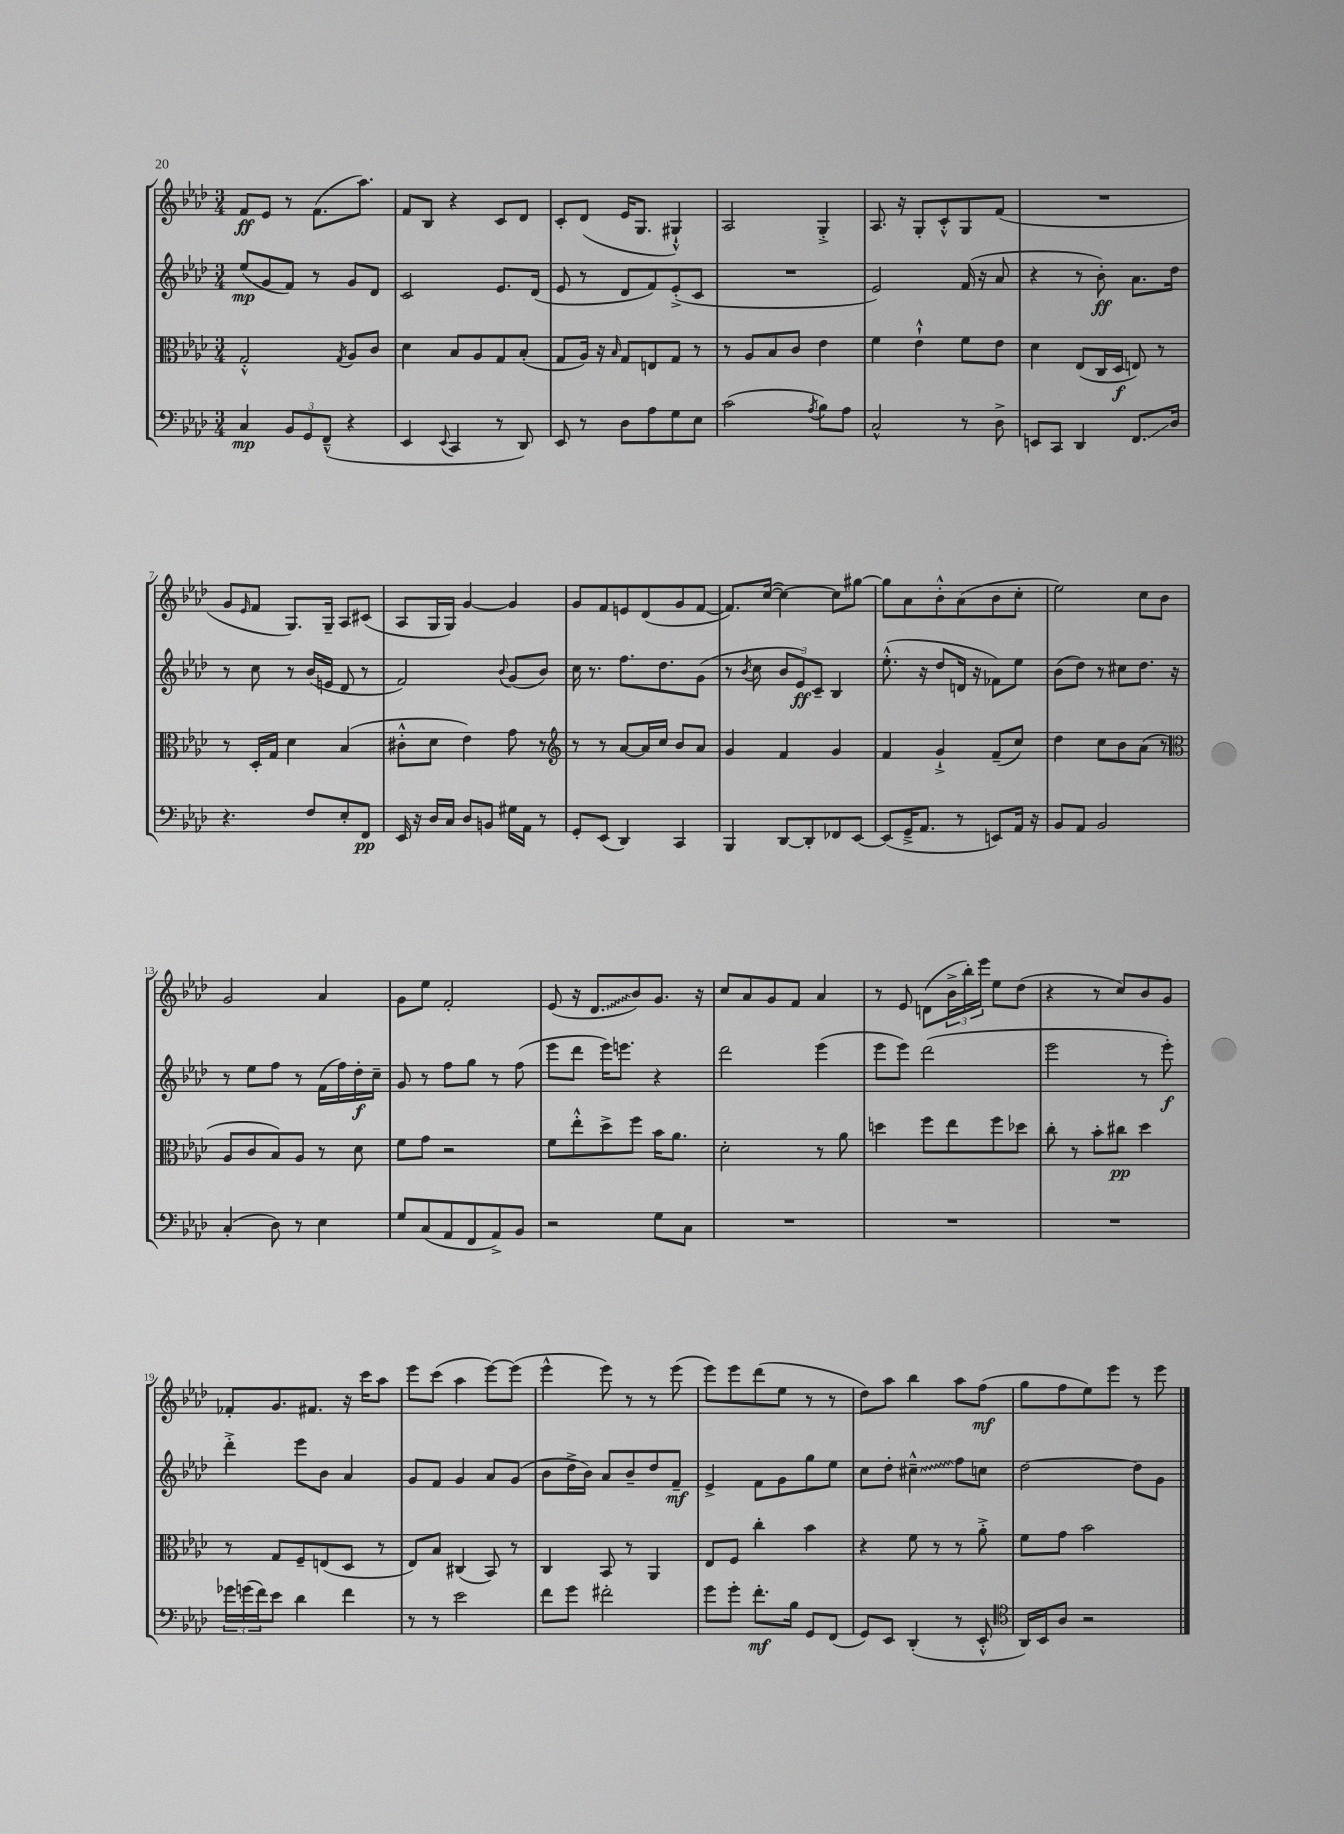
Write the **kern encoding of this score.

**kern	**kern	**kern	**kern
*staff4	*staff3	*staff2	*staff1
*clefF4	*clefC3	*clefG2	*clefG2
*k[b-e-a-d-]	*k[b-e-a-d-]	*k[b-e-a-d-]	*k[b-e-a-d-]
*M3/4	*M3/4	*M3/4	*M3/4
4C	2G'^^	(8ee-	8f
.	.	8g	8e-
12BB-	.	8f)	8r
12GG	.	.	.
.	.	8r	(8.f
(12FF~^^	.	.	.
.	8qG	.	.
4r	8A-	8g	.
.	.	.	8.aa-)
.	8c	8d-	.
=	=	=	=
4EE-	4d-	2c	8f
.	.	.	8B-
8qqEE-	.	.	.
4CC	8B-	.	4r
.	8A-	.	.
8r	8G	8.e-	8c
8DD-)	(8B-'	.	8d-
.	.	(16d-	.
=	=	=	=
8EE-	8G	8e-	8c'
8r	16A-)	8r	(8d-
.	16r	.	.
.	16qqB-	.	.
8D-	8G	8d-	16e-
.	.	.	8.G
8A-	8E	8f)	.
8G	8G	(8e-'^	4G#`^^)
8E-	8r	8c	.
=	=	=	=
(2c	8r	2.r	2A-
.	8A-	.	.
.	8B-	.	.
.	8c	.	.
8qA-	.	.	.
8B-)	4e-	.	4G'^
8A-	.	.	.
=	=	=	=
2C^^	4f	2e-)	8.A-
.	.	.	16r
.	4e-`^^	.	8G'
.	.	.	8c'^^
8r	8f	(16f	8G
.	.	16r	.
8D-^	8e-	8a-	(8f
=	=	=	=
8EE	4d-	4r	2.r
8CC	.	.	.
4DD-	(8E-	8r	.
.	16C	8b-')	.
.	16D-	.	.
8.FF	8E)	8.a-	.
.	8r	.	.
16D-	.	16dd-	.
=	=	=	=
4.r	8r	8r	8g
.	.	.	16qqe-
.	16D-'	8cc	8f
.	16G	.	.
.	4d-	8r	8.G)
8F	.	(16b-	.
.	.	16e	16G~
8E-'	(4B-	8d-	8A-
8FF	.	8r	(8c#
=	=	=	=
16EE-	8c#'^^	2f)	8A-
16r	.	.	.
16D-	8d-	.	16G
16C	.	.	16G)
8D-	4e-)	.	[4g
8BB	.	.	.
.	.	8qqb-	.
16G#	8g	(8g	4g]
16AA-	.	.	.
8r	8r	8b-)	.
=	=	=	=
*	*clefG2	*	*
8GG'	8r	16cc	8g
.	.	8.r	.
(8EE-	8r	.	8f
4DD-)	[8a-	8.ff	8e
.	16a-]	.	(8d-
.	16cc	8.dd-	.
4CC	8b-	.	8g
.	8a-	(8g	[8f
=	=	=	=
4BBB-	4g	8r	8.f])
.	.	8qb-	.
.	.	8cc	.
.	.	.	([16cc
[8DD-	4f	12b-	4cc_)
.	.	12e-)	.
8DD-']	.	.	.
.	.	12c~	.
8FF-	4g	4B-	8cc]
[8EE-	.	.	[8gg#
=	=	=	=
(8EE-]	4f	(8.ee-'^^	8gg#]
16GG~^	.	.	8a-
8.AA-	.	16r	.
.	4g`^	8dd-	8b-'^^
8r	.	16d	(8a-
.	.	16r	.
8EE)	(8f~	8f-)	8b-
16AA-	8cc)	8ee-	8cc'
16r	.	.	.
=	=	=	=
8BB-	4dd-	(8b-	2ee-)
8AA-	.	8dd-)	.
2BB-	8cc	8r	.
.	8b-	8cc#	.
.	(8a-	8.dd-	8cc
.	8r	.	8b-
.	.	16r	.
=	=	=	=
*	*clefC3	*	*
(4C'	8A-	8r	2g
.	8c	8ee-	.
8D-)	8B-)	8ff	.
8r	8A-	8r	.
4E-	8r	(16f	4a-
.	.	16ff)	.
.	8d-	16dd-'	.
.	.	16cc~	.
=	=	=	=
8G	8f	8g	8g
(8C	8g	8r	8ee-
8AA-	2r	8ff	2f'
8FF	.	8gg	.
8AA-^)	.	8r	.
8BB-	.	(8ff	.
=	=	=	=
2r	8f	8eee-	(8e-
.	8ee-'^^	8ddd-	16r
.	.	.	8.d-
.	8dd-^	16eee-)	.
.	.	8.eee	.
.	8ff	.	8b-)
8G	16b-	4r	8.g
.	8.a-	.	.
8C	.	.	.
.	.	.	16r
=	=	=	=
2.r	2d-'	2ddd-	8cc
.	.	.	8a-
.	.	.	8g
.	.	.	8f
.	8r	(4eee-	4a-
.	8a-	.	.
=	=	=	=
2.r	4dd	8eee-	8r
.	.	8eee-)	8e-
.	8ff	(2ddd-	(8d
.	8ee-	.	24b-^
.	.	.	24bb-')
.	.	.	24eee-
.	8ff	.	8ee-
.	8dd-	.	(8dd-
=	=	=	=
2.r	8cc'	2eee-	4r
.	8r	.	.
.	8b-'	.	8r
.	8cc#	.	8cc)
.	4dd-	8r	8b-
.	.	8eee-')	8g
=	=	=	=
24g-	8r	4ddd-'^	8f-'
(24g	.	.	.
24f)	.	.	.
8e-	8G	.	8.g
4d-	8F~	8eee-	.
.	.	.	8.f#
.	(8E	8b-	.
4f	8D-	4a-	16r
.	.	.	16ccc
.	8r	.	8aa-
=	=	=	=
8r	8E-)	8g	8eee-
8r	8B-	8f	(8ccc
2e-	(4C#	4g	4aa-
.	8BB-)	8a-	[8eee-)
.	8r	(8g	(8eee-]
=	=	=	=
8f	4C	8b-	4eee-^^
8g	.	16dd-^	.
.	.	16b-)	.
2f#'	8BB-	8a-	8eee-)
.	8r	8b-~	8r
.	4AA-	8dd-	8r
.	.	8f~	(8eee-
=	=	=	=
8g	8E-	4e-^	8eee-)
8g'	8F	.	8eee-
8.f'	4cc'	8f	(8ddd-
.	.	8g	8ee-
16B-	.	.	.
8GG	4b-	8gg	8r
(8FF	.	8ee-	8r
=	=	=	=
8GG)	4r	8cc	8dd-)
8EE-	.	8dd-'	8aa-
(4DD-'	8f	4cc#~^^	4bb-
.	8r	.	.
8r	8r	8ff	8aa-
8EE-'^^	8a-'^	8cc	(8ff
=	=	=	=
*clefC4	*	*	*
16AA-)	8f	[2dd-	8gg
16BB-	.	.	.
8A-	8g	.	8ff
2r	2b-	.	8ee-)
.	.	.	8eee-
.	.	8dd-]	8r
.	.	8g	8eee-
==	==	==	==
*-	*-	*-	*-
